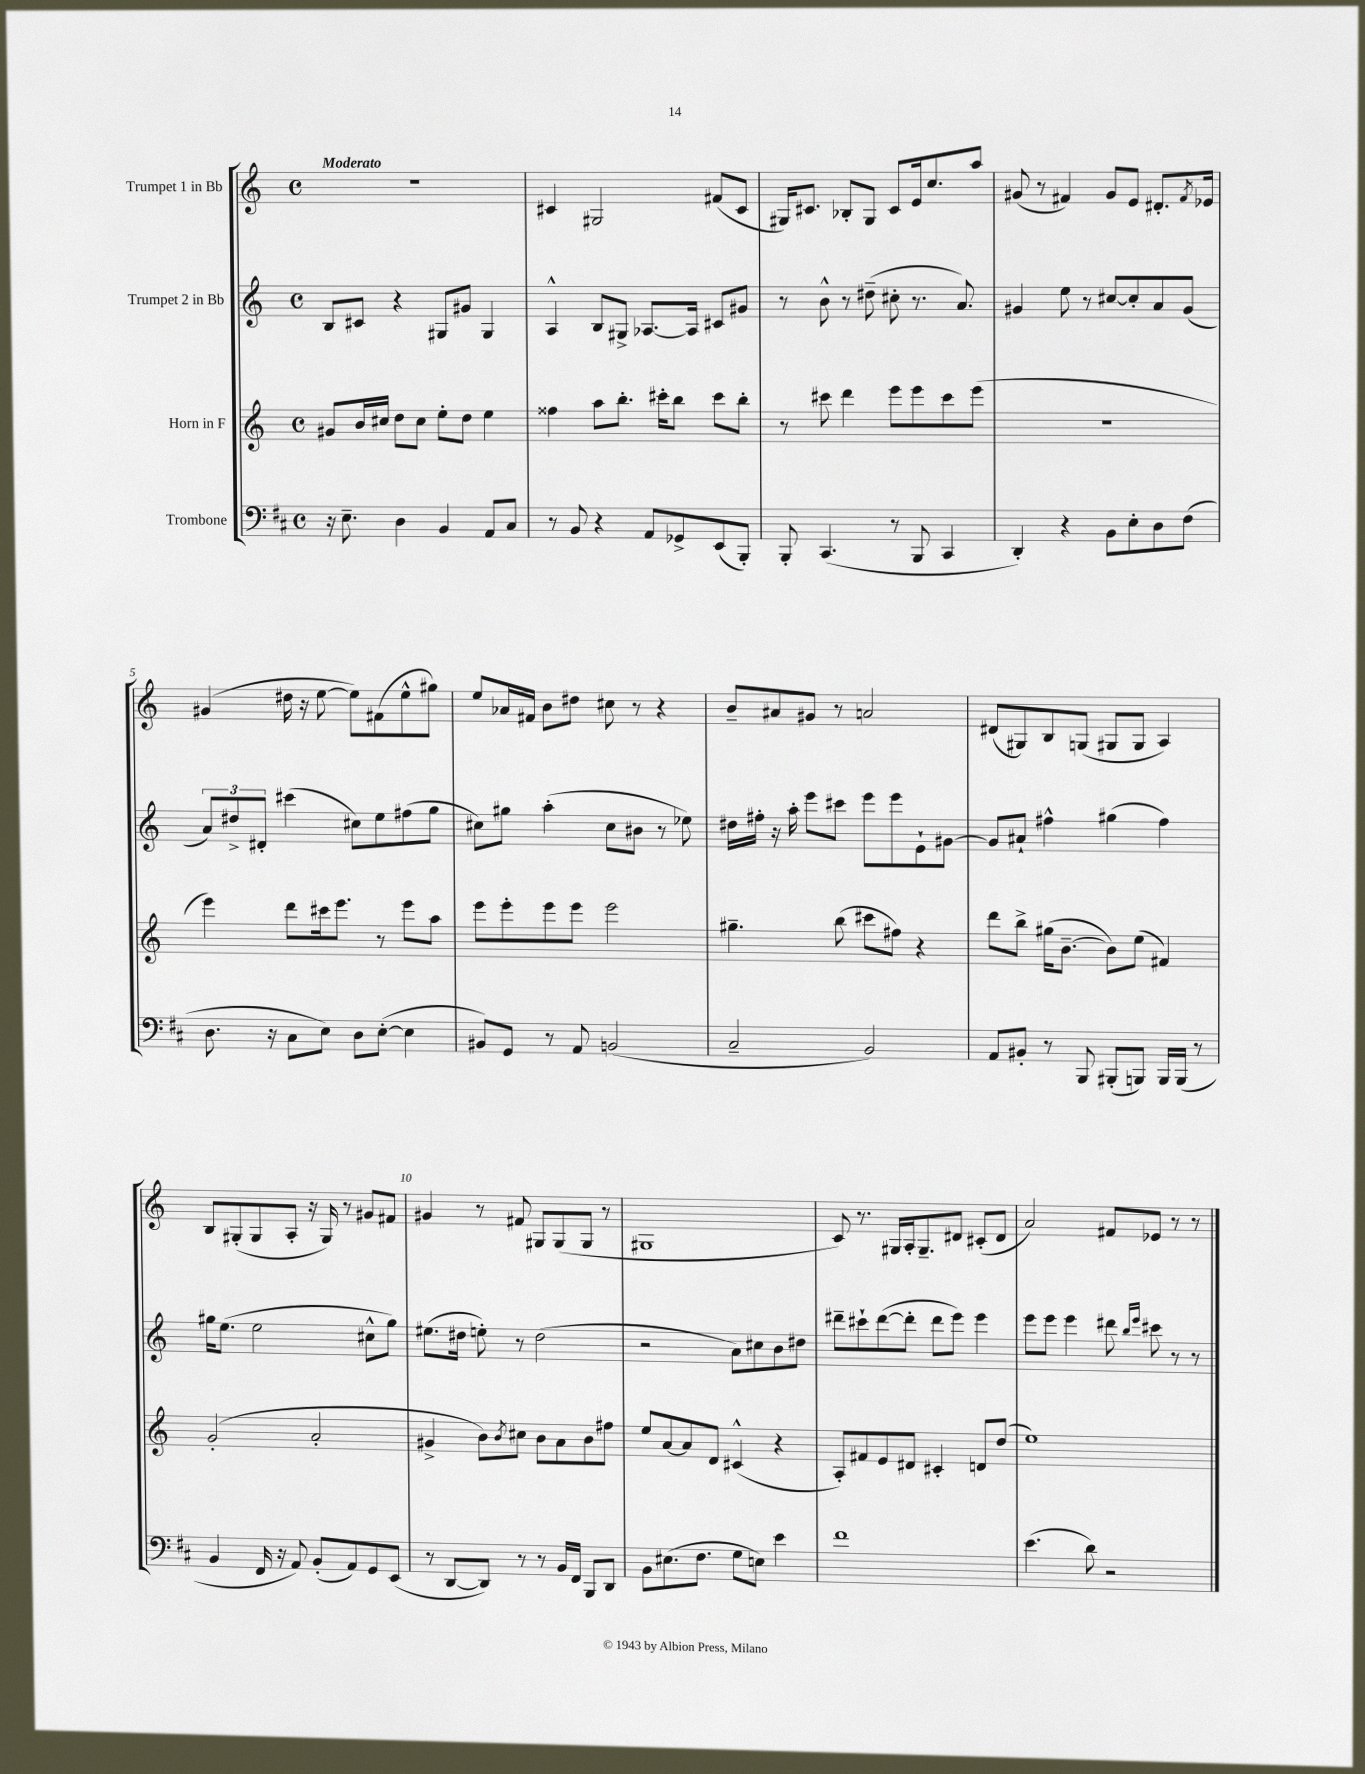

**kern	**kern	**kern	**kern
*part4	*part3	*part2	*part1
*staff4	*staff3	*staff2	*staff1
*I"Trombone	*I"Horn in F	*I"Trumpet 2 in Bb	*I"Trumpet 1 in Bb
*clefF4	*clefG2	*clefG2	*clefG2
*k[f#c#]	*k[]	*k[]	*k[]
*M4/4	*M4/4	*M4/4	*M4/4
*met(c)	*met(c)	*met(c)	*met(c)
=1	=1	=1	=1
!	!	!	!LO:TX:a:B:t=Moderato
16r	8g#X/L	8B/L	1r
8.E~\	.	.	.
.	16b/L	8c#X/J	.
.	16cc#X/JJ	.	.
4D\	8dd\L	4r	.
.	8cc#\J	.	.
4BB/	8ee'\L	8G#X/L	.
.	8dd\J	8g#X/J	.
8AA/L	4ee\	4G#/	.
8C#/J	.	.	.
=2	=2	=2	=2
8r	4ff##X\	4A^^/	4c#X/
8BB/	.	.	.
4r	8aa\L	8B/L	2G#X/
.	8.bb'\J	8G#X^/J	.
8AA/L	.	[8.A-X/L	.
.	16ccc#X'\KL	.	.
8GG-X^/	8bb\J	.	.
.	.	16A-/Jk]	.
(8EE/	8ccc#\L	8c#X/L	(8f#X/L
8BBB'/J)	8bb'\J	8g#X/J	8c#/J
=3	=3	=3	=3
8BBB'/	8r	8r	16G#X/KL)
.	.	.	8.c#X/J
(4.CC#/	8ccc#X\	8b^^\	.
.	4ddd\	8r	8B-X'/L
.	.	(8dd#X~\	8G#/J
8r	8eee\L	8cc#X'\	8c#/L
8BBB/	8eee\	8.r	16e/k
.	.	.	8.cc/
4CC#/	8ccc#\	.	.
.	.	8.a/)	.
.	(8eee\J	.	8aa/J
=4	=4	=4	=4
4DD'/)	1r	4g#X/	(8g#X/
.	.	.	8r
4r	.	8ee\	4f#X/)
.	.	8r	.
8BB\L	.	[8cc#X/L	8g#/L
8E'\	.	8cc#'/]	8e/J
8D\	.	8a/	8.d#X'/L
(8F#\J	.	(8g#/J	.
.	.	.	8qf#/
.	.	.	16e-X/Jk
!!LO:LB:g=z
=5	=5	=5	=5
8.D\	4eee\)	12a/L)	(4g#X/
.	.	12dd#X^/	.
.	.	12d#X'/J	.
16r	.	.	.
8C#\L	8ddd\L	(4ccc#X\	16dd#X\
.	.	.	16r
8E\J)	16ccc#X\k	.	[8ee\
.	8.eee\J	.	.
8D\L	.	8cc#X\L)	8ee\L])
([8E'\J	8r	8ee\	(8f#X\
4E\]	8eee\L	(8ff#X\	8ee^^\
.	8aa\J	8gg\J	8gg#X\J)
=6	=6	=6	=6
8BB#X/L)	8eee\L	8cc#X\L)	8ee/L
8GG/J	8eee'\	8gg#X\J	16a-X/L
.	.	.	16f#X/JJ
8r	8eee\	(4aa'\	8b\L
8AA/	8eee\J	.	8dd#X\J
(2BBn/	2eee\	8cc#\L	8cc#X\
.	.	8b#X\J	8r
.	.	8r	4r
.	.	8ee-X\)	.
=7	=7	=7	=7
2C#~/	4.gg#X~\	16dd#X\LL	8b~/L
.	.	16ff#X'\JJ	.
.	.	16r	8a#X/
.	.	16aa'\	.
.	.	8eee\L	8g#X/J
.	(8bb\	8ccc#X\J	8r
2BB/)	8ccc#X\L	8eee\L	2an/
.	8ff#X\J)	8eee\	.
.	4r	8e`\	.
.	.	[8g#X\J	.
=8	=8	=8	=8
8AA/L	8ddd\L	8g#/L]	(8d#X/L
8BB#X'/J	8bb^\J	8a#X`/J	8G#X/)
8r	(16gg#X\KL	4ff#X^^\	8B/
.	[8.b~\J	.	.
8BBB/	.	.	(8Gn/J
(8BBB#X'/L	8b\L])	(4gg#X\	8G#X/L
8BBBn/J)	(8ee\J	.	8G#/J
16BBB/LL	4f#X/)	4ff#\)	4A/)
(16BBB/JJ	.	.	.
8r	.	.	.
!!LO:LB:g=z
=9	=9	=9	=9
4BB/	(2g'/	16gg#X\KL	8B/L
.	.	(8.ee\J	.
.	.	.	(8G#X'/
16FF#/	.	2ee\	8G#/
16r	.	.	.
8AA/)	.	.	8A'/J
(8BB'/L	2a'/	.	16r
.	.	.	16G#/)
8AA/)	.	.	8r
8GG/	.	8cc#X^^\L	8g#X/L
(8EE/J	.	8gg#\J)	8f#X/J
=10	=10	=10	=10
8r	4g#X^/	(8.ee#X\L	4g#X/
[8DD/L	.	.	.
.	.	16dd#X\Jk	.
8DD/J])	8b\L)	8een'\)	8r
.	8qb/	.	.
8r	8cc#X\J	8r	8f#X/
8r	8b\L	(2dd#\	8G#X/L
16BB/LL	8a\	.	(8G#/
16FF#/JJ	.	.	.
8BBB/L	8b\	.	8G#/J
8DD/J	8ff#X\J	.	8r
=11	=11	=11	=11
8BB\L	8ee/L	2r	1G#X
(8.E#X\	[8a/	.	.
.	8a/]	.	.
8.F#\J	.	.	.
.	8d/J	.	.
8G\L	(4c#X^^/	8a\L)	.
8En\J)	.	8cc#X\	.
4e\	4r	8b\	.
.	.	8dd#X\J	.
=12	=12	=12	=12
1f#	8A'/L)	8ddd#X~\L	8c/)
.	8f#X/	8ccc#X`\	8.r
.	8e/	([8ddd#\	.
.	.	.	16G#X/LL
.	8d#X/J	8ddd#'\J]	16A'/J
.	.	.	8.G#~/
.	4c#X'/	8ddd#\L	.
.	.	8eee\J)	8d#X/J
.	8dn/L	4eee\	(8c#X'/L
.	(8dd/J	.	8d#/J
=13	=13	=13	=13
(4.e\	1ee)	8eee\L	2a/)
.	.	8eee\J	.
.	.	4eee\	.
8d\)	.	.	.
2r	.	8ddd#X\	8f#X/L
.	.	16qqbb/LL	.
.	.	16qqeee/JJ	.
.	.	8ccc#X\	8e-X/J
.	.	8r	8r
.	.	8r	8r
==	==	==	==
*-	*-	*-	*-
